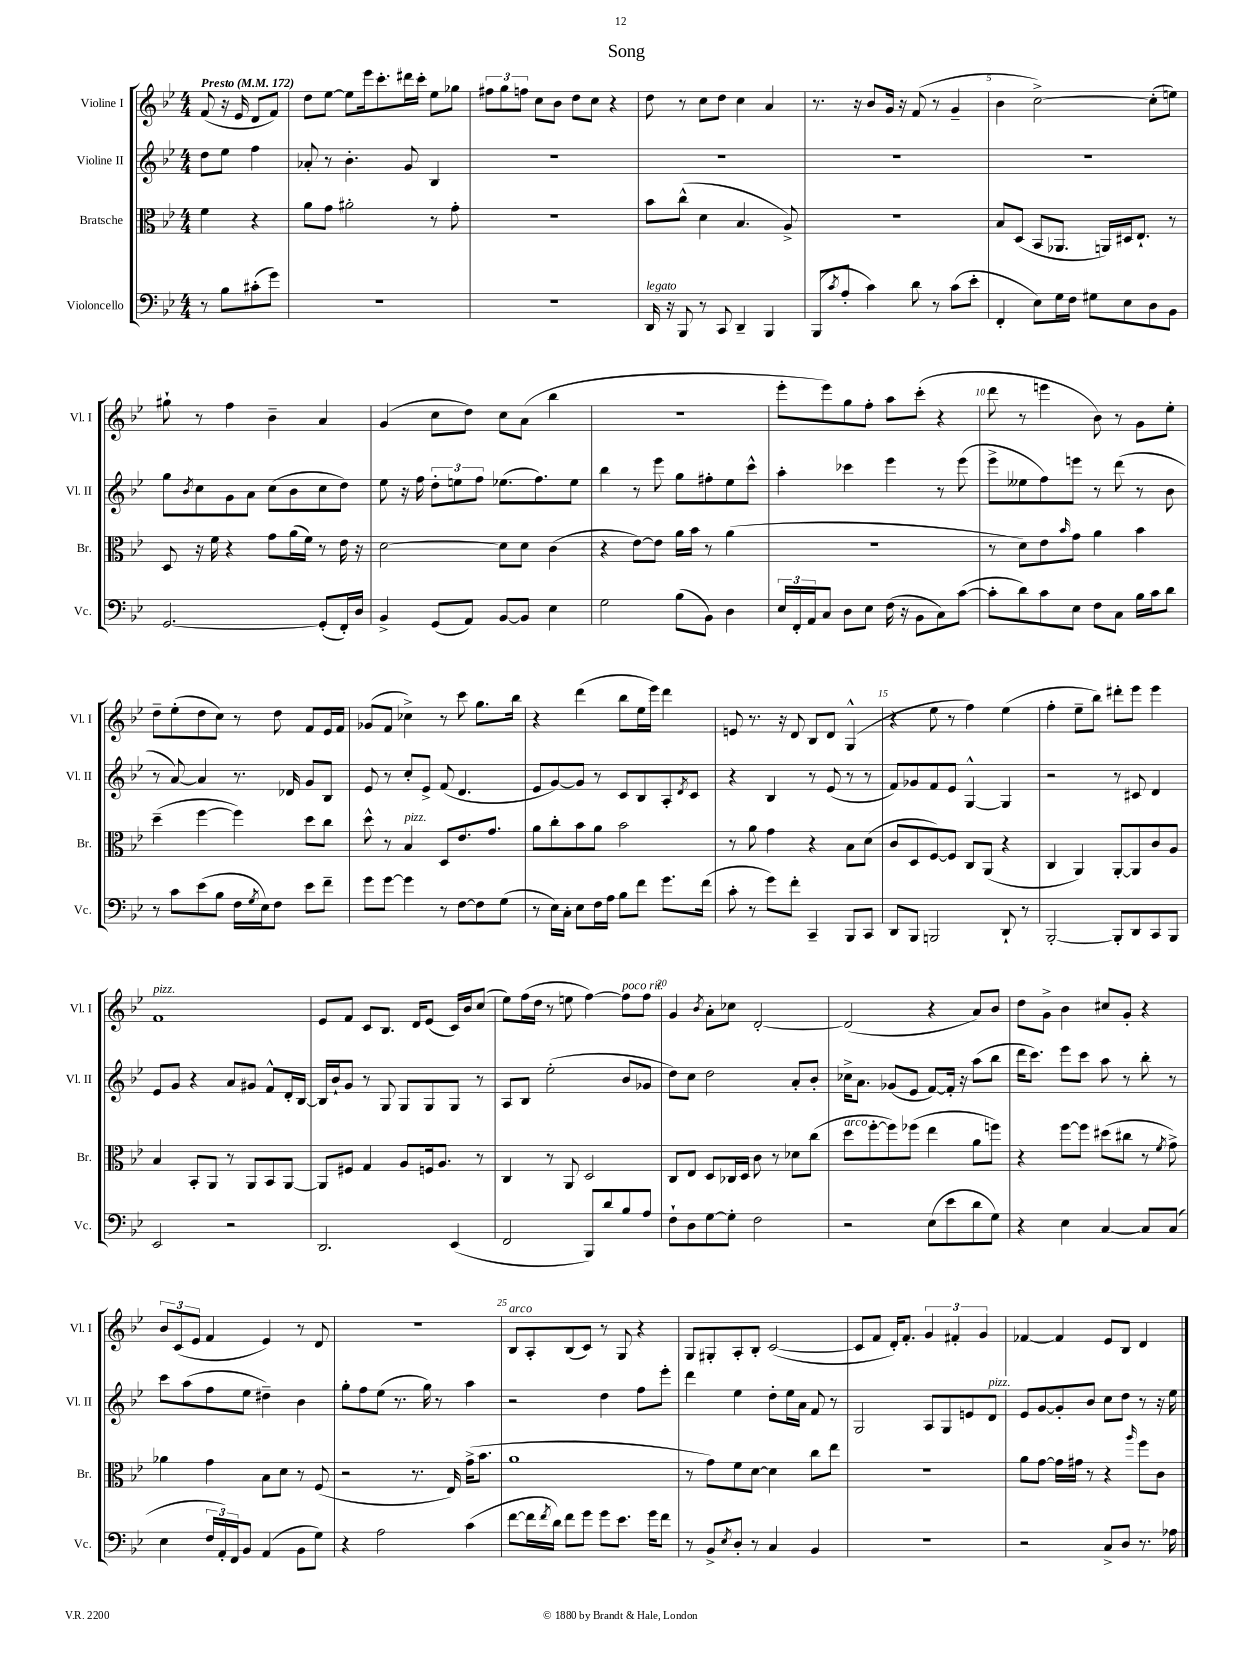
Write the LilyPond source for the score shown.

\header { title = "Song" }
<<
\new StaffGroup <<
\new Staff = "s0" \with { instrumentName = "Violine I" shortInstrumentName = "Vl. I" } {
    \clef treble \key bes \major \numericTimeSignature \time 4/4 \partial 2 \tempo "Presto" 4 = 172
    f'8( r16 ees'16 d'8 f'8) |
    d''8 ees''8~ ees''8 ees'''16 c'''8.-. dis'''16 c'''16-. ees''8 ges''8 |
    \tuplet 3/2 { fis''8 g''8 f''8 } c''8 bes'8 d''8 c''8 r4 |
    d''8 r8 c''8 d''8 c''4 a'4 |
    r8. r16 bes'8 g'16 r16 f'8( r8 g'4-- |
    bes'4 c''2~->) c''8-.( e''8) |
    gis''8-! r8 f''4 bes'4-- a'4 |
    g'4( c''8 d''8) c''8 a'8( bes''4 |
    r1 |
    ees'''8-. ees'''8) g''8 f''8-. a''8 c'''8-.( r4 |
    d'''8 r8 e'''4 bes'8) r8 g'8 ees''8-. |
    d''8-- ees''8-.( d''8 c''8) r8 d''8 f'8 ees'16 f'16 |
    ges'8( f'8 ces''4->) r8 c'''8 g''8. bes''16 |
    r4 d'''4( bes''8 ees''16 ees'''16) d'''4 |
    e'8 r8. r16 d'8 bes8 d'8 g4-^( |
    r4 ees''8 r8 f''4) ees''4( |
    f''4-. ees''8-- bes''8) dis'''8-. ees'''8 ees'''4 |
    f'1^\markup { \italic "pizz." } |
    ees'8 f'8 c'8 bes8. d'16 ees'8( c'16) bes'16 c''8( |
    ees''8) f''16( d''16 r8 e''8 f''4~) f''8^\markup { \italic "poco rit." } f''8 |
    g'4 \acciaccatura { bes'8 } a'8-. ces''8 d'2~-. |
    d'2( r4 a'8) bes'8 |
    d''8 g'8-> bes'4 cis''8 g'8-. r4 |
    \tuplet 3/2 { bes'8 c'8( ees'8 } f'4 ees'4) r8 d'8 |
    R1 |
    bes8^\markup { \italic "arco" } a8-. bes8( c'8) r8 g8 r4 |
    g8 gis8-. a8-. bes8-. c'2~( |
    c'8 f'8 d'16-.) f'8.-. \tuplet 3/2 { g'4 fis'4-. g'4 } |
    fes'4~ fes'4 ees'8 bes8 d'4 \bar "|." |
}
\new Staff = "s1" \with { instrumentName = "Violine II" shortInstrumentName = "Vl. II" } {
    \clef treble \key bes \major \numericTimeSignature \time 4/4 \partial 2
    d''8 ees''8 f''4 |
    aes'8-. r8 bes'4.-. g'8 bes4 |
    R1 |
    R1 |
    R1 |
    R1 |
    g''8 \acciaccatura { bes'8 } c''8 g'8 a'8 c''8( bes'8 c''8 d''8) |
    ees''8 r16 f''16 \tuplet 3/2 { d''8-. e''8 f''8 } ees''8.( f''8.) ees''8 |
    bes''4 r8 ees'''8 g''8 fis''8-. ees''8 c'''8-^ |
    a''4-. ces'''4 ees'''4 r8 ees'''8( |
    ees'''8-> eeses''8 f''8) e'''8 r8 d'''8( r8 bes'8 |
    r8 a'8~) a'4 r8. des'16 g'8 bes8 |
    ees'8 r8 c''8-. ees'8-> f'8( d'4. |
    ees'8 g'8~) g'8 r8 c'8 bes8 a8-. \acciaccatura { d'8 } c'8 |
    r4 bes4 r8 ees'8( r8 r8 |
    f'8) ges'8 f'8 ees'8 g4~-^ g4 |
    r2 r8 cis'8 d'4 |
    ees'8 g'8 r4 a'8 gis'8 f'8-^ d'16-. bes16~ |
    bes16 bes'16-! g'8 r8 g8 g8 g8 g8 r8 |
    a8 bes8 ees''2-.( bes'8 ges'8 |
    d''8) c''8 d''2 a'8-. bes'8-. |
    ces''16-> a'8. ges'8( ees'8 f'8~) f'16-. r16 a''8( bes''8 |
    d'''16 c'''8.) ees'''8 c'''8 a''8 r8 bes''8-. r8 |
    c'''8 a''8( f''8 ees''8 dis''4--) bes'4 |
    g''8-. f''8 ees''8( r8. g''16) r8 a''4 |
    r2 d''4 f''8 ees'''8-. |
    d'''4 ees''4 d''8-. ees''16 a'16 f'8 r8 |
    g2 a8 g8 e'8 d'8^\markup { \italic "pizz." } |
    ees'8 g'8~ g'8-. bes'8 c''8 d''8 r8 r16 ees''16 \bar "|." |
}
\new Staff = "s2" \with { instrumentName = "Bratsche" shortInstrumentName = "Br." } {
    \clef alto \key bes \major \numericTimeSignature \time 4/4 \partial 2
    f'4 r4 |
    a'8 g'8 ais'2-. r8 g'8-. |
    r1 |
    bes'8 c''8-^( d'4 bes4. a8->) |
    r1 |
    bes8 d8( bes,8 aes,8. a,16) dis16 ees8.-! r8 |
    d8 r16 f'16 r4 g'8 a'16( f'16) r8 ees'16 r16 |
    d'2~ d'8 d'8 c'4( |
    r4 ees'8~) ees'8 a'16 bes'16 r8 a'4( |
    R1 |
    r8 d'8) ees'8 \grace { bes'16 } g'8 a'4 bes'4 |
    d''4--( f''4~ f''4) d''8 c''8 |
    d''8-^ r8 bes4^\markup { \italic "pizz." } d8 ees'8. g'8. |
    a'8 c''8-. bes'8 a'8 bes'2 |
    r8 a'8 g'4 r4 bes8 d'8( |
    c'8 d8 f8~) f8 c8 a,8( r4 |
    c4 a,4) a,8~-. a,8 c'8 a8 |
    bes4 bes,8-. a,8 r8 a,8 bes,8 a,8~ |
    a,8 fis8 g4 a8 f16 a8. r8 |
    c4 r8 a,8 d2 |
    c8 ees8 d8 ces16 d16 c'8 r8 des'8 c''8( |
    d''8^\markup { \italic "arco" } f''8~-. f''8) fes''8( ees''4 a'8 f''8) |
    r4 f''8~ f''8 dis''8( cis''8 r8 \acciaccatura { f'8 } g'8->) |
    aes'4 g'4 bes8 d'8 r8 f8( |
    r2 r8. ees16) g'16->( bes'8. |
    a'1 |
    r8 g'8) f'8 d'8~ d'4 c''8 ees''8 |
    R1 |
    a'8 g'8~ g'16 gis'16 r8 r4 \grace { a''16 } f''8 c'8 \bar "|." |
}
\new Staff = "s3" \with { instrumentName = "Violoncello" shortInstrumentName = "Vc." } {
    \clef bass \key bes \major \numericTimeSignature \time 4/4 \partial 2
    r8 bes8 cis'8-.( g'8) |
    R1 |
    R1 |
    d,16^\markup { \italic "legato" } r16 bes,,8 r8 c,8 d,4-- bes,,4 |
    bes,,8( \acciaccatura { c'8 } a8-. c'4) d'8 r8 c'8( ees'8-. |
    f,4-. ees8) g16 f16 gis8 ees8 d8 bes,8 |
    g,2.~ g,8-.( f,16-.) d16 |
    bes,4-> g,8( a,8) bes,8~ bes,8 ees4 |
    g2 bes8( bes,8) d4 |
    \tuplet 3/2 { ees16 f,16-. a,16 } c8 d8 ees8 f16( r16 bes,8 c8) c'8~( |
    c'8-. d'8) c'8 ees8 f8 c8 bes16 c'16 d'8 |
    r8 c'8 ees'8( bes8 f16 \acciaccatura { g8 } ees16) f8 ees'8 f'8-- |
    g'8 g'8~ g'4 r8 f8~ f8 g8( |
    r8 ees16) c16-. ees8 f16 a16 bes8 f'8 g'8. f'16( |
    c'8-. r8 g'8) f'8-. c,4-- bes,,8 c,8 |
    d,8 bes,,8 b,,2 d,8-! r8 |
    bes,,2~-. bes,,8-. d,8 c,8 bes,,8 |
    ees,2 r2 |
    d,2. ees,4( |
    f,2 bes,,8) d'8 bes8 a8 |
    f8-! d8 g8~ g8-. f2 |
    r2 ees8( ees'8 d'8 g8) |
    r4 ees4 c4~ c8 c8( |
    ees4 \tuplet 3/2 { f16 a,16-.) f,16 } bes,8 a,4( bes,8 g8) |
    r4 a2 c'4( |
    f'8~ f'16 \acciaccatura { f'8 } d'16) f'8 g'8 g'8 ees'8. g'16 f'8 |
    r8 bes,8-> \acciaccatura { ees8 } d8-. r8 c4 bes,4 |
    R1 |
    r2 c8-> d8 r8. aes16 \bar "|." |
}
>>
>>
\layout { \context { \Score \override BarNumber.break-visibility = ##(#f #t #t) barNumberVisibility = #(every-nth-bar-number-visible 5) } }
